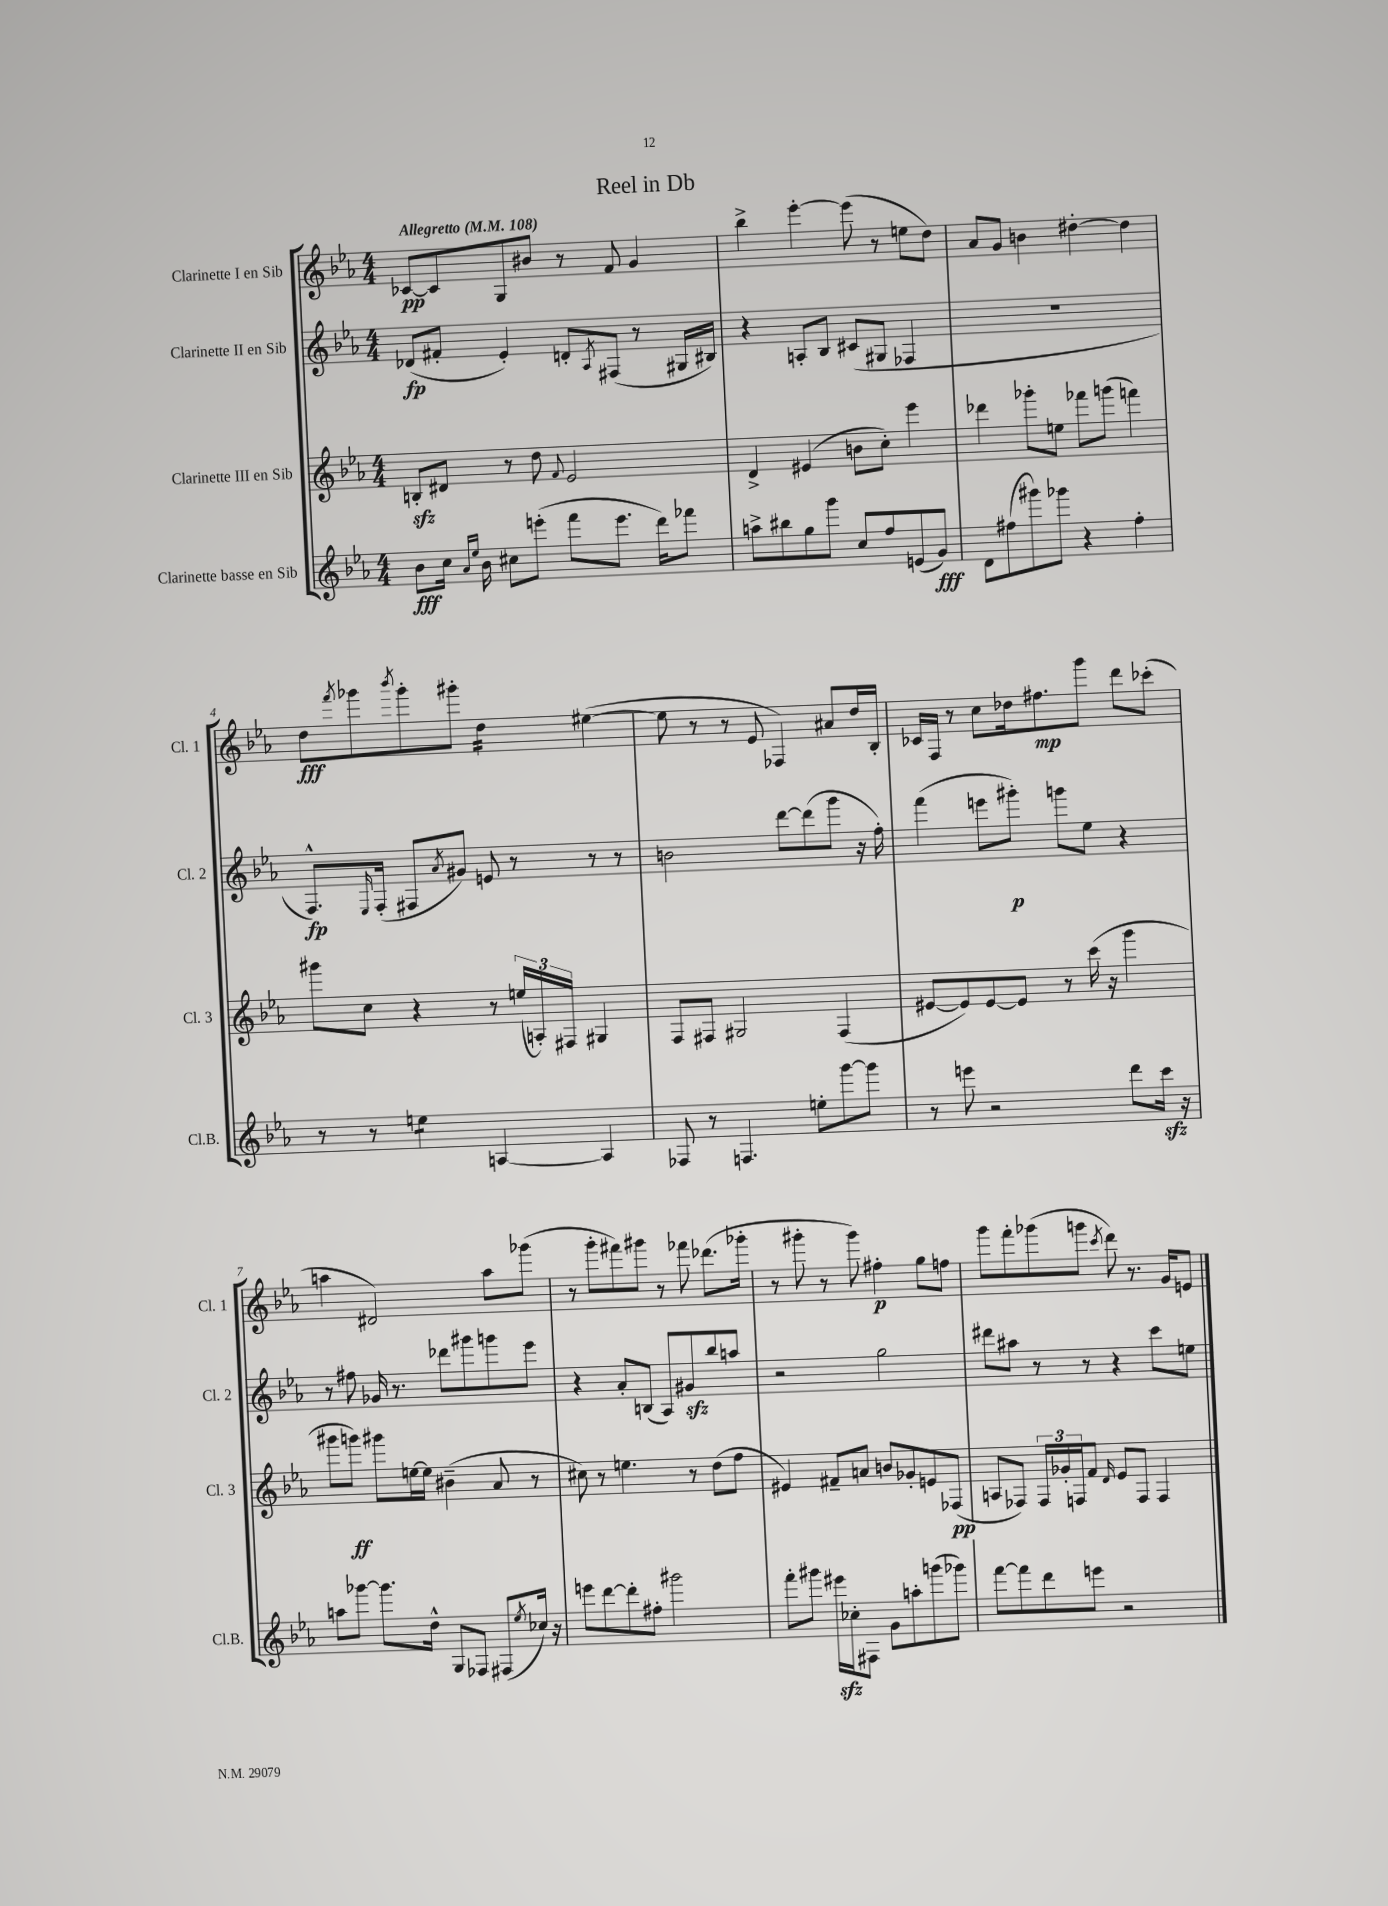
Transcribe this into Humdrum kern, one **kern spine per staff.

**kern	**dynam	**kern	**dynam	**kern	**dynam	**kern	**dynam
*part4	*part4	*part3	*part3	*part2	*part2	*part1	*part1
*staff4	*staff4	*staff3	*staff3	*staff2	*staff2	*staff1	*staff1
*I"Clarinette basse en Sib	*	*I"Clarinette III en Sib	*	*I"Clarinette II en Sib	*	*I"Clarinette I en Sib	*
*I'Cl.B.	*	*I'Cl. 3	*	*I'Cl. 2	*	*I'Cl. 1	*
*clefG2	*	*clefG2	*	*clefG2	*	*clefG2	*
*k[b-e-a-]	*	*k[b-e-a-]	*	*k[b-e-a-]	*	*k[b-e-a-]	*
*M4/4	*	*M4/4	*	*M4/4	*	*M4/4	*
*MM108	*	*MM108	*	*MM108	*	*MM108	*
=1	=1	=1	=1	=1	=1	=1	=1
!	!	!	!	!	!	!LO:TX:a:B:t=Allegretto	!
8b-\L	fff	8Bnzz'/L	.	(8d-X/L	fp	[8c-X/L	pp
16cc\Jk	.	8d#X/J	.	8f#X'/J	.	8c-/]	.
16qqa-/LL	.	.	.	.	.	.	.
16qqee-/JJ	.	.	.	.	.	.	.
16b-\	.	.	.	.	.	.	.
8cc#X\L	.	8r	.	4e-'/)	.	8G/	.
(8eeen'\J	.	8dd\	.	.	.	8b#X/J	.
.	.	8qqf/	.	.	.	.	.
8fff\L	.	2e-/	.	8dn'/L	.	8r	.
.	.	.	.	8qA-/	.	.	.
8.eee\J	.	.	.	(8F#X/J	.	8f/	.
.	.	.	.	8r	.	4g/	.
16ddd\KL)	.	.	.	.	.	.	.
8fff-X\J	.	.	.	16G#X/LL	.	.	.
.	.	.	.	16B#X/JJ)	.	.	.
=2	=2	=2	=2	=2	=2	=2	=2
8aan^\L	.	4d^/	.	4r	.	4bb-^\	.
8bb#X\	.	.	.	.	.	.	.
8gg\	.	(4e#X/	.	8An'/L	.	[4eee-'\	.
8ggg\J	.	.	.	8B-/J	.	.	.
8cc/L	.	8bn\L	.	(8c#X/L	.	(8eee-\]	.
8ff/	.	8cc'\J)	.	8G#X/J	.	8r	.
(8en/	.	4eee-\	.	4F-X/	.	8een\L	.
8g/J)	fff	.	.	.	.	8dd\J)	.
=3	=3	=3	=3	=3	=3	=3	=3
8d\L	.	4ddd-X\	.	1r	.	8a-/L	.
(8ff#X\	.	.	.	.	.	8g/J	.
8ggg#X\)	.	8ggg-X'\L	.	.	.	4bn\	.
8ggg-X\J	.	8een\J	.	.	.	.	.
4r	.	8fff-X\L	.	.	.	[4dd#X'\	.
.	.	(8gggn\J	.	.	.	.	.
4ff#'\	.	4fffn\)	.	.	.	4dd#\]	.
!!LO:LB:g=z
=4	=4	=4	=4	=4	=4	=4	=4
8r	.	8ggg#X\L	.	8.F^^/L)	fp	8dd\L	fff
.	.	.	.	.	.	8qfff/	.
8r	.	8cc\J	.	.	.	8ggg-X\	.
.	.	.	.	16qqE-/	.	.	.
.	.	.	.	(16F'/Jk	.	.	.
.	.	.	.	.	.	8qbbb-/	.
*tremolo	*	*	*	*	*	*	*
8een\L	.	4r	.	8F#X/L	.	8ggg-'\	.
.	.	.	.	8qa-/	.	.	.
8een\J	.	.	.	8g#X/J)	.	8ggg#X'\J	.
*Xtremolo	*	*	*	*	*	*	*
*	*	*	*	*	*	*tremolo	*
[4An/	.	8r	.	8en/	.	16dd\LL	.
.	.	.	.	.	.	16dd\	.
.	.	(24een/LL	.	8r	.	16dd\	.
.	.	24An'/)	.	.	.	.	.
.	.	.	.	.	.	16dd\JJ	.
*	*	*	*	*	*	*Xtremolo	*
.	.	24F#X/JJ	.	.	.	.	.
4A/]	.	4G#X/	.	8r	.	([4ee#X\	.
.	.	.	.	8r	.	.	.
=5	=5	=5	=5	=5	=5	=5	=5
8F-X/	.	8F/L	.	2bn\	.	8ee#\]	.
8r	.	8F#X/J	.	.	.	8r	.
4.Fn/	.	2G#X/	.	.	.	8r	.
.	.	.	.	.	.	8e-/	.
.	.	.	.	[8ddd\L	.	4F-X/)	.
8een'\L	.	.	.	(8ddd\]	.	.	.
[8ggg\	.	(4F#/	.	8ggg\J	.	8a#X/L	.
8ggg\J]	.	.	.	16r	.	16dd/L	.
.	.	.	.	16ff'\)	.	16B-'/JJ	.
=6	=6	=6	=6	=6	=6	=6	=6
8r	.	[8e#X/L	.	(4fff\	.	16c-X/LL	.
.	.	.	.	.	.	16F/JJ	.
8eeen\	.	8e#/])	.	.	.	8r	.
2r	.	[8e#/	.	8eeen\L	.	8cc\L	.
.	.	8e#/J]	.	8ggg#X'\J)	p	16dd-X\k	.
.	.	.	.	.	.	8.ff#X\	mp
.	.	8r	.	8gggn\L	.	.	.
.	.	(16ccc\	.	8ee-\J	.	8ggg\J	.
.	.	16r	.	.	.	.	.
8ddd\L	.	4ggg\	.	4r	.	8ddd\L	.
16ccczz\Jk	.	.	.	.	.	(8ccc-X'\J	.
16r	.	.	.	.	.	.	.
!!LO:LB:g=z
=7	=7	=7	=7	=7	=7	=7	=7
8aan\L	.	8ggg#X\L	.	8r	.	4aan\	.
[8ggg-X\J	.	8gggn\J)	ff	8ff#X\	.	.	.
8.ggg-\L]	.	8ggg#X\L	.	16g-X/	.	2d#X/)	.
.	.	.	.	8.r	.	.	.
.	.	[16een\L	.	.	.	.	.
16dd^^\Jk	.	16ee\JJ]	.	.	.	.	.
8G/L	.	(4b#X~\	.	8ddd-X\L	.	.	.
8F-X/J	.	.	.	8ggg#X\	.	.	.
(8F#X/L	.	8a-/	.	8gggn\	.	8aa\L	.
8qee-/	.	.	.	.	.	.	.
16cc-X/Jk)	.	8r	.	8eee-\J	.	(8ggg-X\J	.
16r	.	.	.	.	.	.	.
=8	=8	=8	=8	=8	=8	=8	=8
8eeen\L	.	8cc#X\)	.	4r	.	8r	.
[8ddd\	.	8r	.	.	.	8ggg'\L	.
8ddd'\]	.	4.een\	.	8a-'/L	.	8fff#X\)	.
8ff#X'\J	.	.	.	(8Bn/J	.	8ggg#X\J	.
2ggg#X\	.	.	.	8A-/L)	.	8r	.
.	.	8r	.	8g#Xzz/	.	8fff-X\	.
.	.	(8dd\L	.	8bb-/	.	(8.ddd-X\L	.
.	.	8ff\J	.	8aan/J	.	.	.
.	.	.	.	.	.	16ggg-X'\Jk	.
=9	=9	=9	=9	=9	=9	=9	=9
8fff'\L	.	4e#X/)	.	2r	.	8r	.
8ggg#X\J	.	.	.	.	.	8ggg#X'\	.
16eee#Xzz\LL	.	8f#X~/L	.	.	.	8r	.
16cc-X'\J	.	.	.	.	.	.	.
8F#X\J	.	8an/J	.	.	.	8ggg#\)	.
8g\L	.	8bn/L	.	2gg\	.	4ff#X'\	p
8aan'\	.	8g-X'/	.	.	.	.	.
(8gggn\	.	8en/	.	.	.	8gg\L	.
8ggg-X\J)	.	(8F-X/J	pp	.	.	8ffn\J	.
=10	=10	=10	=10	=10	=10	=10	=10
[8fff\L	.	8An/L	.	8ddd#X\L	.	8ggg\L	.
8fff\]	.	8F-X/J)	.	8aa#X\J	.	8fff'\	.
8ddd\	.	24F-/LL	.	8r	.	(8ggg-X\	.
.	.	24g-X'/	.	.	.	.	.
.	.	24Fn/J	.	.	.	.	.
8eeen\J	.	8f/J	.	8r	.	8gggn\J	.
.	.	16qqd/	.	.	.	8qccc/	.
2r	.	8e-/L	.	4r	.	8ddd\)	.
.	.	8F/J	.	.	.	8.r	.
.	.	4F/	.	8ccc\L	.	.	.
.	.	.	.	.	.	16g/KL	.
.	.	.	.	8een\J	.	8en/J	.
==	==	==	==	==	==	==	==
*-	*-	*-	*-	*-	*-	*-	*-
